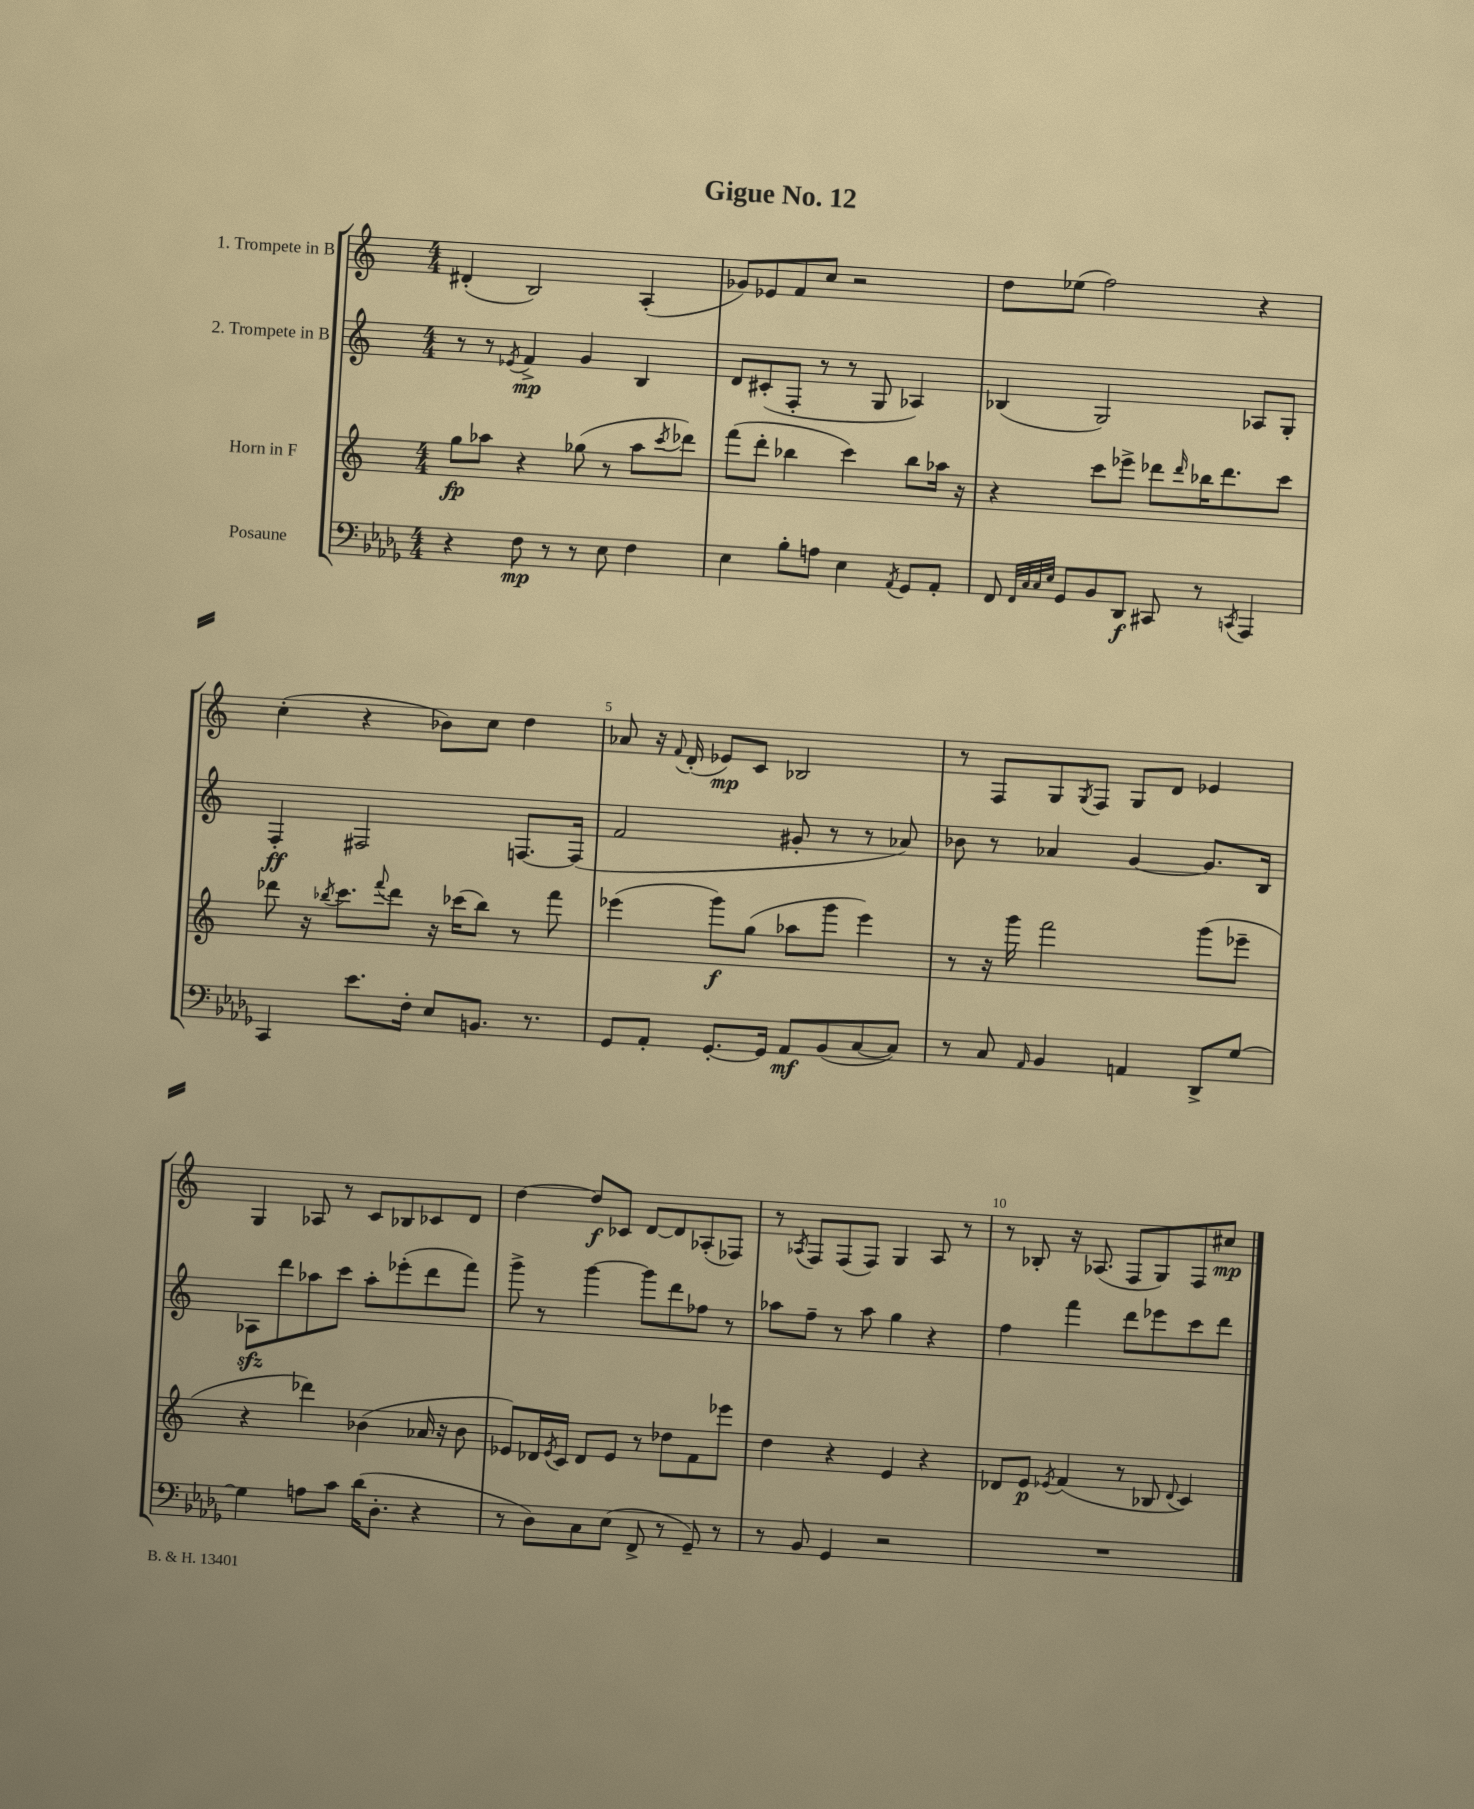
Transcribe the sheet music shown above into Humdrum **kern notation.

**kern	**kern	**kern	**kern
*staff4	*staff3	*staff2	*staff1
*clefF4	*clefG2	*clefG2	*clefG2
*k[b-e-a-d-g-]	*k[]	*k[]	*k[]
*M4/4	*M4/4	*M4/4	*M4/4
4r	8gg	8r	(4d#'
.	8aa-	8r	.
.	.	8qe-	.
8F	4r	4f^	2B)
8r	.	.	.
8r	(8gg-	4g	.
8E-	8r	.	.
4F	8aa-	4B	(4A'
.	8qccc	.	.
.	8ddd-)	.	.
=	=	=	=
4E-	(8fff	8d	8g-)
.	8ddd'	(8c#'	8e-
8B-'	4bb-	8F'	8f
8A	.	8r	8cc
4E-	4ccc)	8r	2r
.	.	8G	.
8qAA-	.	.	.
8GG-	8bb-	4A-)	.
8AA-'	16aa-	.	.
.	16r	.	.
=	=	=	=
8FF	4r	(4B-	8dd
32qqFF	.	.	.
32qqC	.	.	.
32qqC	.	.	.
32qqE-	.	.	.
8GG-	.	.	(8ee-
8BB-	8ccc	2G)	2ff)
8DD-	8eee-^	.	.
8CC#	8ddd-	.	.
.	16qqddd-	.	.
8r	16bb-	.	.
.	8.ddd-	.	.
8qCC	.	.	.
4AAA-	.	8A-	4r
.	8ccc	8G'	.
=	=	=	=
4CC	8ddd-	4F'	(4cc'
.	16r	.	.
.	8qbb-	.	.
.	8.ccc	.	.
8.e-	.	2F#	4r
.	8qqfff	.	.
.	8ddd-	.	.
16F'	.	.	.
8E-	16r	.	8b-)
.	(16ccc-	.	.
8.BB	8bb-)	.	8cc
.	8r	[8.F	4dd
8.r	.	.	.
.	8fff	.	.
.	.	(16F]	.
=	=	=	=
8GG-	(4eee-	2f	8a-
8AA-'	.	.	16r
.	.	.	8qqf
.	.	.	(16d'
[8.GG-'	8ggg)	.	8e-)
.	(8gg	.	8c
16GG-]	.	.	.
8AA-	8aa-	8g#'	2B-
(8BB-	8ggg	8r	.
[8C	4eee-)	8r	.
8C])	.	8a-)	.
=	=	=	=
8r	8r	8b-	8r
8C	16r	8r	8F
.	16ggg	.	.
16qqAA-	.	.	.
4BB-	2fff	4a-	8G
.	.	.	8qG
.	.	.	8F
4AA	.	[4g	8G
.	.	.	8d
8DD-^	(8ggg	8.g]	4e-
[8G-	8eee-~	.	.
.	.	16B	.
=	=	=	=
4G-]	4r	8A-	4G
.	.	8ddd	.
8A	4ddd-)	8aa-	8A-
8c	.	8ccc	8r
(16d-	(4b-	8aa-'	8c
8.D-'	.	.	.
.	.	(8eee-'	8B-
4r	16a-	8ddd	8c-
.	16r	.	.
.	8b-	8fff)	8d
=	=	=	=
8r	8e-)	8ggg^	[4dd
8D-)	16d-	8r	.
.	8qe-	.	.
.	16c	.	.
8C	8d-	[4ggg	8dd]
(8E-	8e-	.	8c-
8FF^	8r	8ggg]	[8d
8r	8dd-	8ddd	8d]
8GG-~)	8f	8ff-	(8A-'
8r	8eee-	8r	8F-)
=	=	=	=
8r	4dd	8aa-	8r
.	.	.	8qA-
8BB-	.	8ff~	8F
4GG-	4r	8r	(8F
.	.	8aa-	8F)
2r	4e	4gg	4G
.	4r	4r	8A-
.	.	.	8r
=	=	=	=
1r	8d-	4ff	8r
.	8e	.	8B-'
.	8qe-	.	.
.	(4f	4fff	16r
.	.	.	(8.A-
.	8r	8ddd	8F
.	8B-	8eee-	8G)
.	8qqd-	.	.
.	4c)	8ccc	8F
.	.	8ddd	8cc#
==	==	==	==
*-	*-	*-	*-
